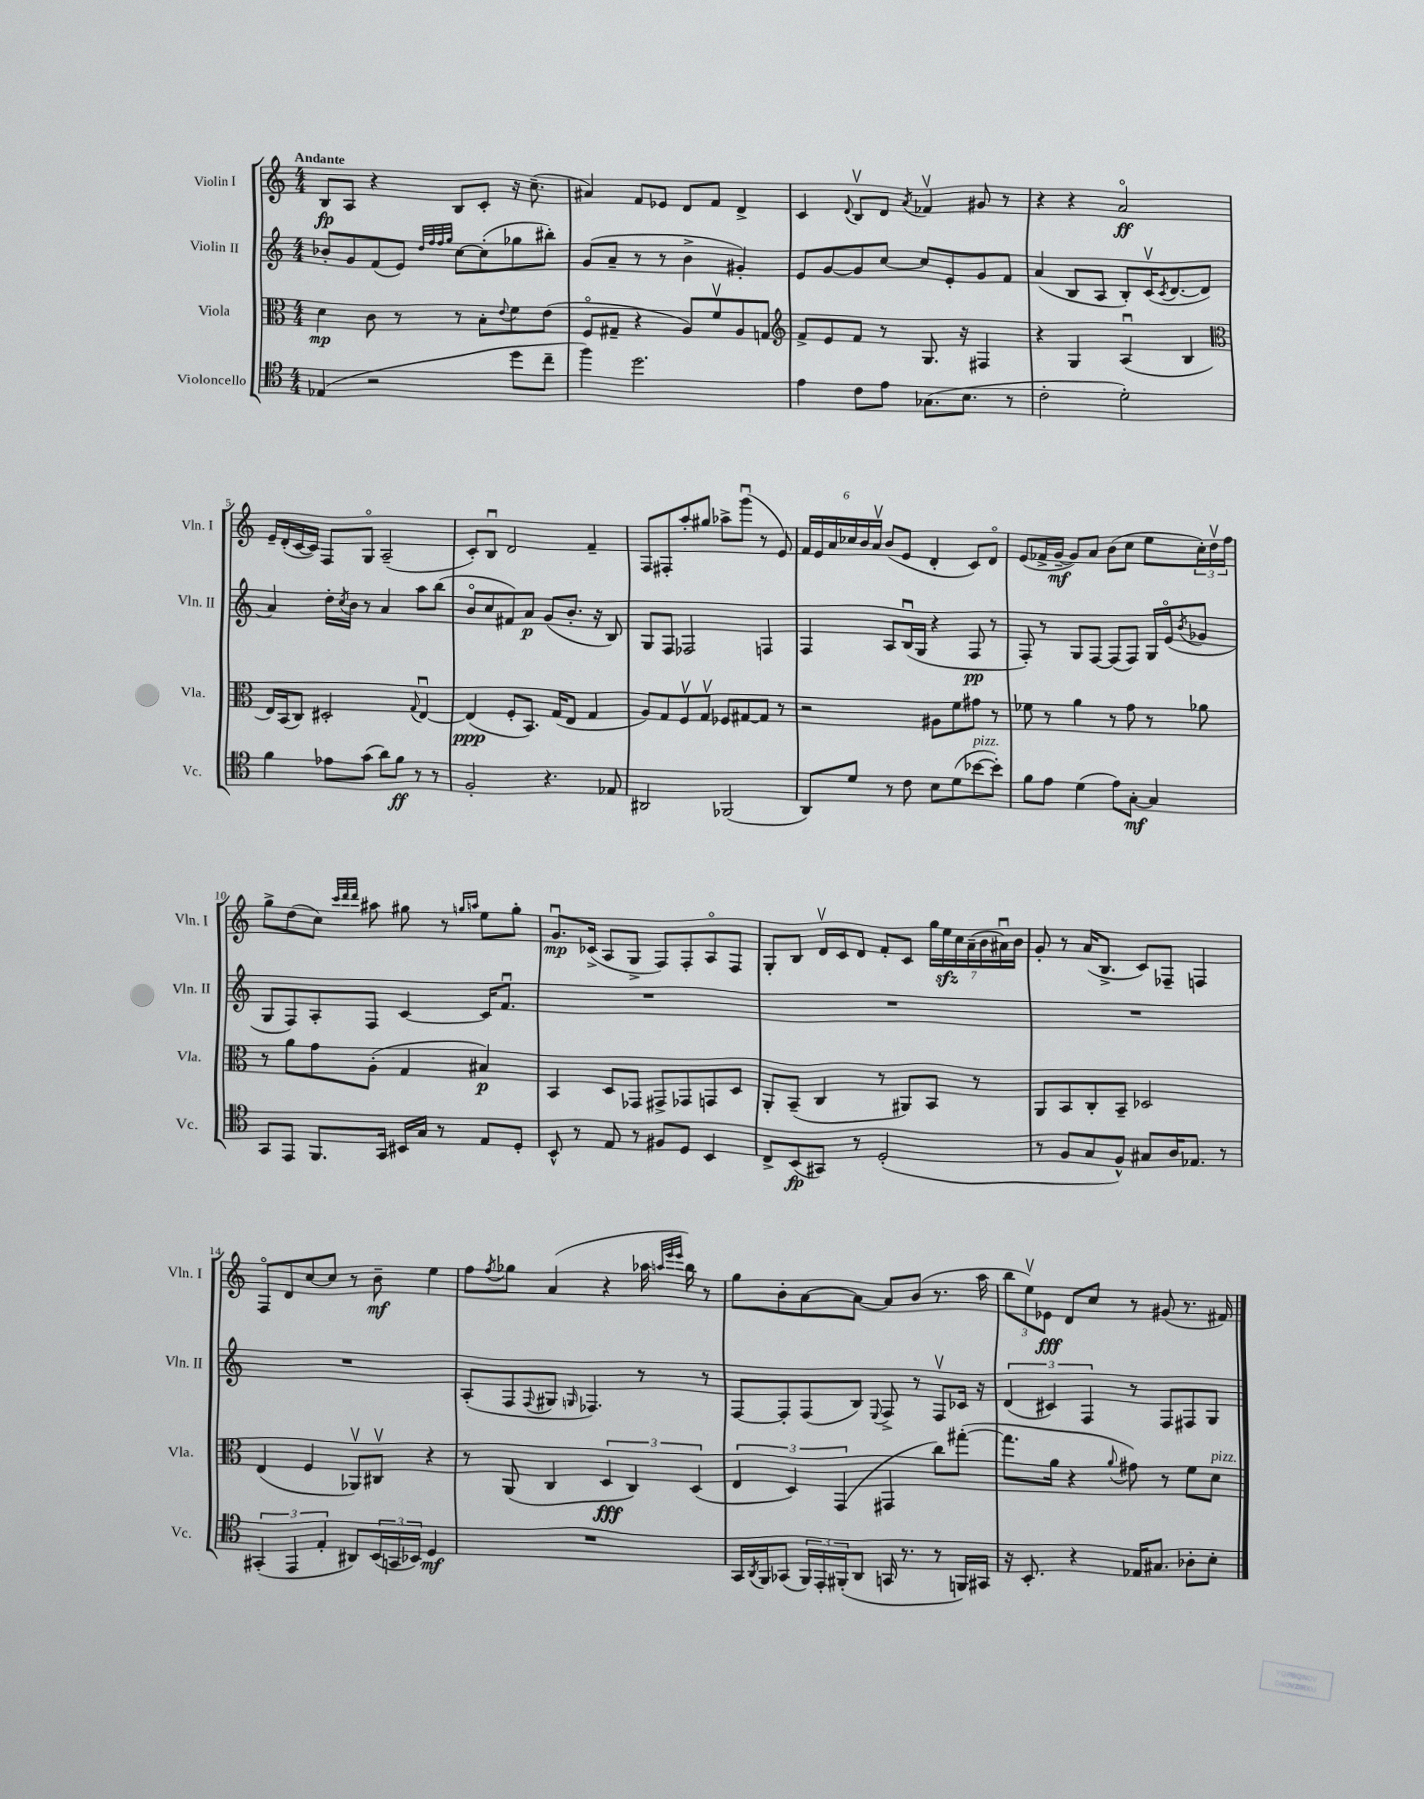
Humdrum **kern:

**kern	**kern	**kern	**kern
*staff4	*staff3	*staff2	*staff1
*clefC4	*clefC3	*clefG2	*clefG2
*k[]	*k[]	*k[]	*k[]
*M4/4	*M4/4	*M4/4	*M4/4
(4E-	4d	8b-'	8B
.	.	8g	8A
2r	8c	(8f	4r
.	8r	8e)	.
.	.	32qqdd	.
.	.	32qqff	.
.	.	32qqff	.
.	.	32qqgg	.
.	8r	[8cc	8B
.	8B'	(8cc']	8c'
.	8qqe	.	.
8dd	8f	8gg-	16r
.	.	.	(8.cc~
8cc~	(8e	8bb#')	.
=	=	=	=
4ff)	8Fo	(8g	4a#)
.	8G#~	8a~	.
2.dd	4r	8r	8f
.	.	8r	8e-
.	8A)	4b^	8d
.	8fv	.	8f
.	8A	4g#')	4d^
.	8G	.	.
=	=	=	=
*	*clefG2	*	*
4e	8f^	8e	4c
.	8e	[8g	.
.	.	.	8qqd
8c	8f	8g]	8Bv
8e	8r	[8cc	8d
.	.	.	8qa
(8.G-	8.G	8cc]	4f-v
.	.	8e'	.
8.B	16r	.	.
.	4F#	8g	8g#
8r	.	8f	8r
=	=	=	=
2c'	4r	(4a	4r
.	4G	8B	4r
.	.	8A	.
2d')	(4Au	8B')	2ao
.	.	(16cv	.
.	.	8qc	.
.	.	[8.d	.
.	4B	.	.
.	.	8d]	.
=	=	=	=
*	*clefC3	*	*
4f	16E)	4a)	16e~
.	(16BB	.	(16d'
.	8C)	.	[16c
.	.	.	16c])
8e-	2D#'	16dd'	8F
.	.	8qcc	.
.	.	16b	.
(8g	.	8r	8Go
8a)	.	4a	(2A~
8f	.	.	.
.	8qqG	.	.
8r	[4Eu	8aa	.
8r	.	(8bb	.
=	=	=	=
2F'	(4E]	8bo	8c')
.	.	8cc	8Bu
.	8F'	8f#)	2d
.	8.BB)	8a	.
4.r	.	(8g	.
.	(16G	.	.
.	8E	8.b'	.
.	4G	.	4f~
.	.	16r	.
8E-	.	8B)	.
=	=	=	=
2AA#	8A)	8G	8F
.	8G	8F	8F#'
.	8Fv	2F-	8aa'
.	8Gv	.	8gg#
(2FF-	8F-	.	8aa-^
.	[8G#	.	(8gggu
.	8G#]	4F	8r
.	8r	.	8e)
=	=	=	=
8AA)	2r	4F	24f
.	.	.	24e
.	.	.	24a
8d	.	.	24cc-
.	.	.	24b
.	.	.	24av
8r	.	8A	(8b
8c	.	(16Bu	8e
.	.	16G	.
8B	8A#	4r	4d'
(8d	8f	.	.
[8b-	8g#	8F	8c)
8b-'])	8r	8r	8do
=	=	=	=
8f	8f-	8F')	(8e
8e	8r	8r	16f-^
.	.	.	[16g~
(4d	4a	8G	8g])
.	.	[8F	8a
8e)	8r	(8F]	(8b
[8G'	8g	8F)	8cc
4G]	8r	16G	8ee
.	.	(16eo	.
.	.	8qb	.
.	8a-	8g-	24cc')
.	.	.	24ddv
.	.	.	24ff
=	=	=	=
8GG	8r	8G	8gg^
8EE	8a	8F)	(8dd
8.FF	8g	8A'	8cc)
.	.	.	32qqccc
.	.	.	32qqddd
.	.	.	32qqddd
.	(8A'	8F	8aa#
16GG	.	.	.
16BB#	4G	[4c	8gg#
16G	.	.	.
8r	.	.	8r
.	.	.	16qqgg
.	.	.	16qqaa
8E	4B#)	16c]	8ee
.	.	8.fu	.
8D'	.	.	8gg'
=	=	=	=
8BB^^	4BB	1r	8.gu
8r	.	.	.
.	.	.	(16c-^
8E	8D	.	8A
8r	8GG-	.	8G^
8F#	8GG#^	.	8F)
8D	8GG-	.	8F'
4BB	8GG	.	8Ao
.	8D	.	8F
=	=	=	=
8C^	8AA'	1r	8G'
(8BB	(8BB~	.	8B
8GG#)	4C	.	16dv
.	.	.	16c
8r	.	.	8d
(2D'	8r	.	8f'
.	8AA#)	.	8c
.	8BB	.	28gg
.	.	.	28ee
.	.	.	28cc
.	.	.	(28a~
.	8r	.	.
.	.	.	28b
.	.	.	28a#u)
.	.	.	28b
=	=	=	=
8r	8AA	1r	8g'
8F	8BB	.	8r
8G	8C'	.	(16a
.	.	.	8.B^
8F^^)	8BB~	.	.
8G#	2D-	.	8c)
16A	.	.	8F-~
8.E-	.	.	.
.	.	.	4F
8r	.	.	.
=	=	=	=
(6GG#'	(4E	1r	8Fo
.	.	.	8d
6EE	.	.	.
.	4F	.	[8cc
6E'	.	.	.
.	.	.	8cc]
8AA#)	8AA-v)	.	8r
(24BB	8C#v	.	8b~
24GG	.	.	.
24BB-)	.	.	.
4D	4r	.	4ee
=	=	=	=
1r	8r	(8A'	8ff
.	.	.	8qff
.	(8AA	8F	8gg-
.	.	8qqF	.
.	4C	8G#	(4a
.	.	16qqG	.
.	.	4.F-)	.
.	6D	.	4r
.	6C)	.	.
.	.	8r	16aa-
.	.	.	32qqaa
.	.	.	32qqeee
.	.	.	32qqeee
.	.	.	16bb)
.	(6D	.	.
.	.	8r	8r
=	=	=	=
16GG	6E	[8F	8gg
8qAA	.	.	.
16FF	.	.	.
(8GG-	.	8F']	8b'
.	6D)	.	.
24FF)	.	(8F	[8a
24EE'	.	.	.
(24FF#'	(6GG	.	.
8AA	.	8B)	8a_
.	.	8qqE	.
16GG	4GG#	8F^	8a]
8.r	.	.	.
.	.	8r	(8b
8r	8cc)	8Fv	8.r
16FF)	([8gg#'	16c-	.
16GG#	.	16r	16aa
=	=	=	=
16r	8.gg#]	(6d	12bb
8.BB'	.	.	.
.	.	.	12eev)
.	.	6c#)	12e-
.	16a	.	.
4r	4r	.	8d
.	.	6F	.
.	.	.	8cc
.	8qqa	.	.
16E-	8g#)	8r	8r
8.G#	.	.	.
.	8r	8F	(8g#
8A-'	8f	8F#	8.r
8B'	8d	8G	.
.	.	.	16f#)
==	==	==	==
*-	*-	*-	*-
